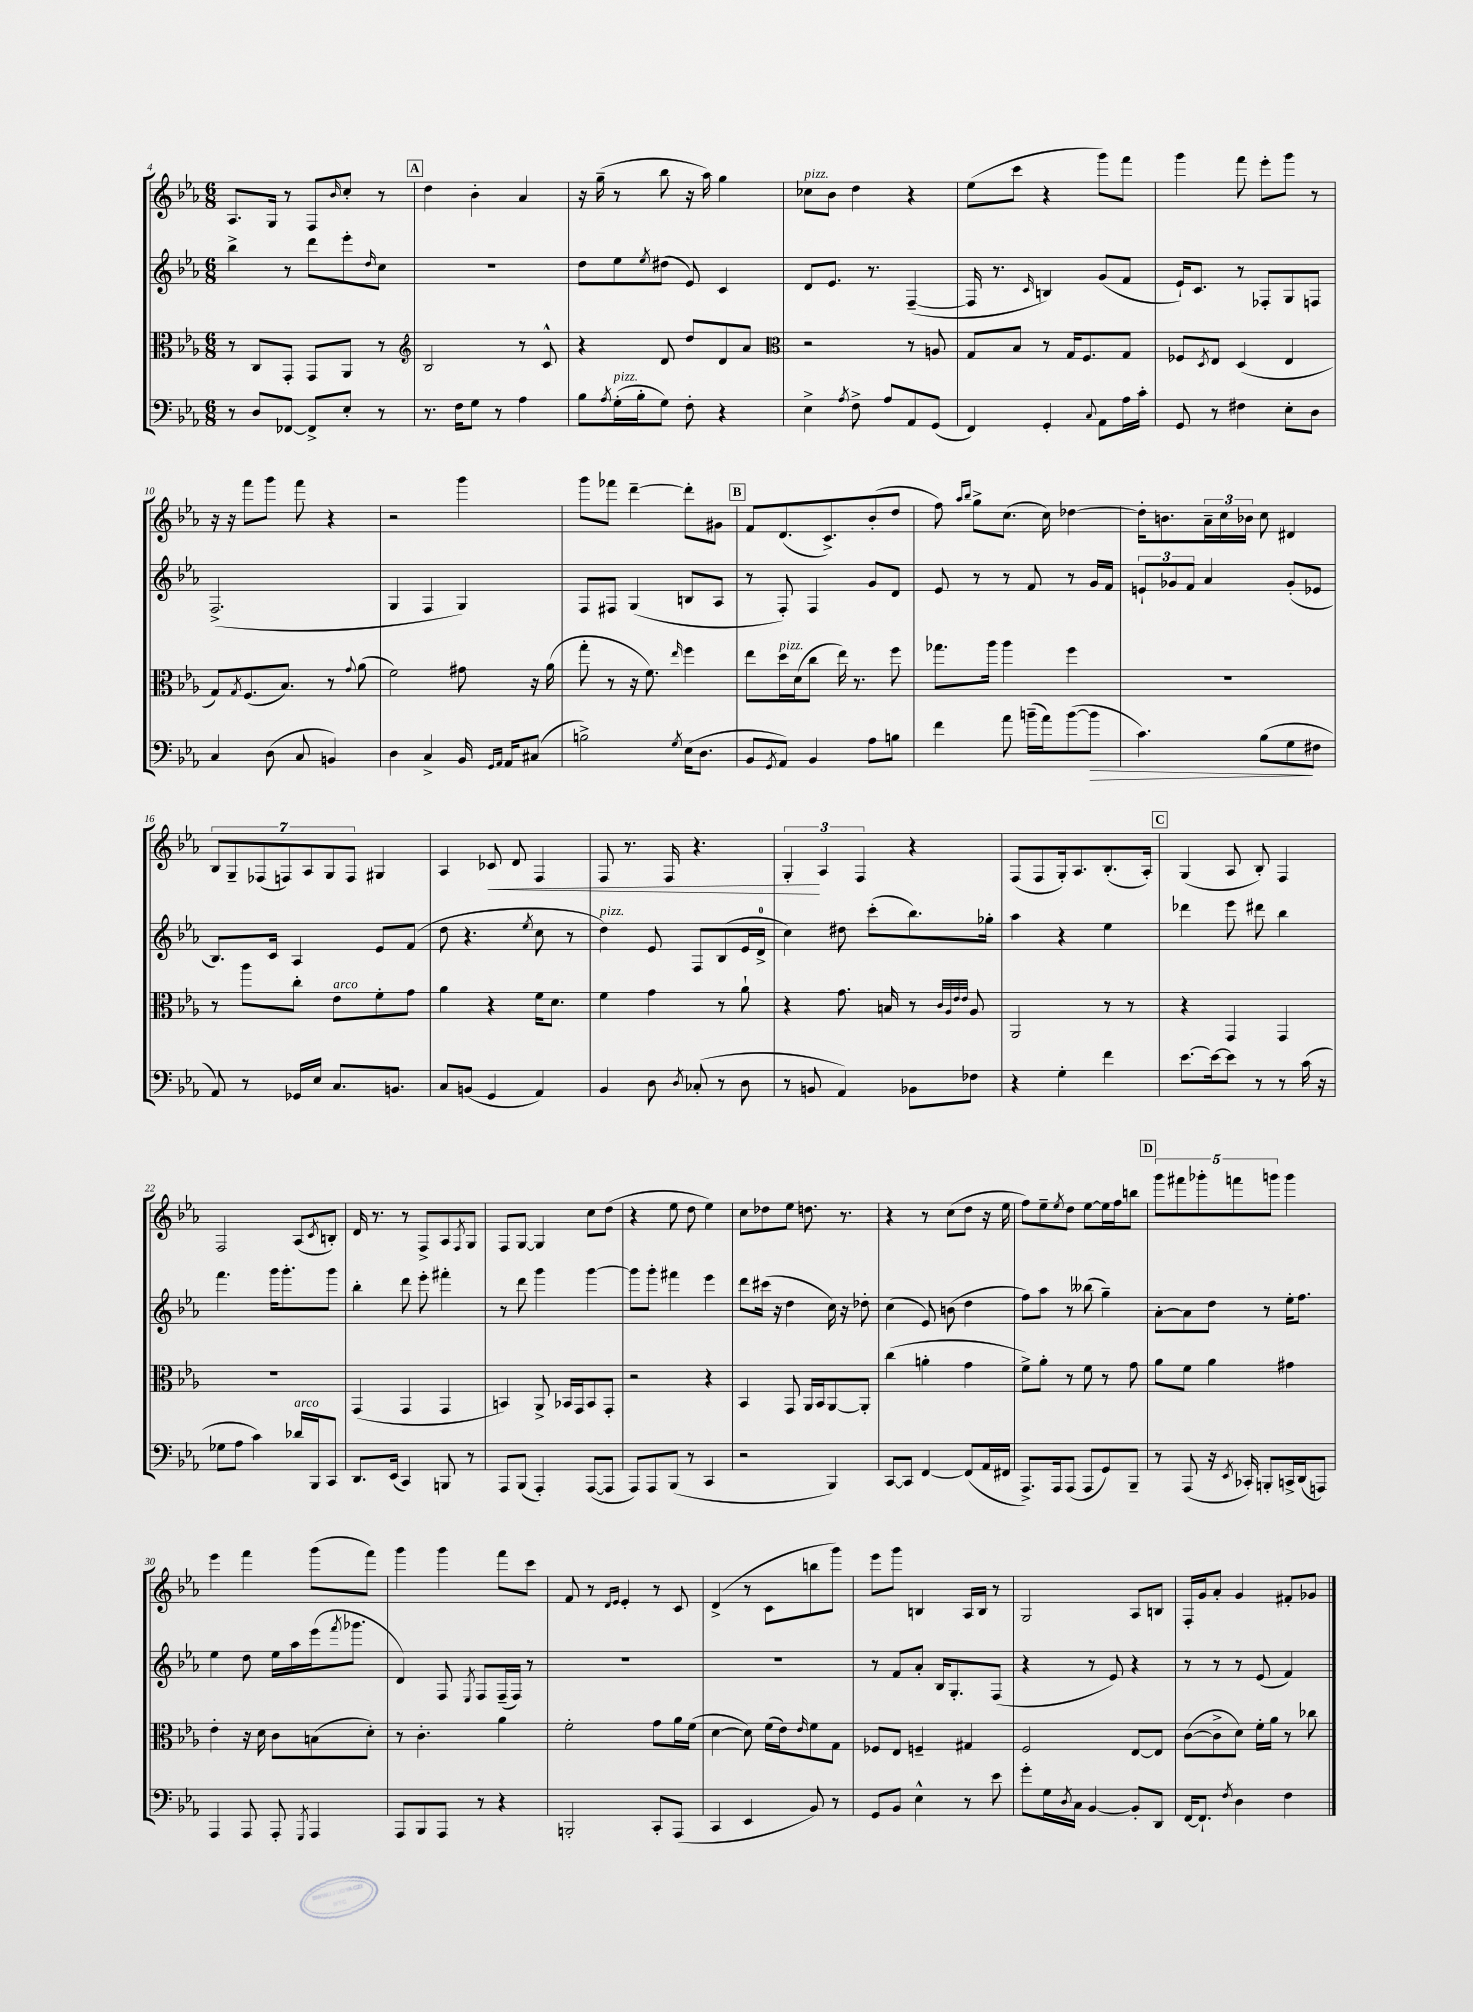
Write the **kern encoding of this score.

**kern	**kern	**kern	**kern
*staff4	*staff3	*staff2	*staff1
*clefF4	*clefC3	*clefG2	*clefG2
*k[b-e-a-]	*k[b-e-a-]	*k[b-e-a-]	*k[b-e-a-]
*M6/8	*M6/8	*M6/8	*M6/8
8r	8r	4bb-^	8.A-
8D	8C	.	.
.	.	.	16G
[8FF-	8GG'	8r	8r
8FF-^]	8GG	8ddd	8F
.	.	.	16qqb-
8E-'	8AA-	8eee-'	8cc'
.	.	16qqdd	.
8r	8r	8cc	8r
=	=	=	=
*	*clefG2	*	*
8.r	2B-	2.r	4dd
16F	.	.	.
8G	.	.	4b-'
8r	.	.	.
4A-	8r	.	4a-
.	8c^^	.	.
=	=	=	=
8B-	4r	8dd	16r
.	.	.	(16gg~
8qA-	.	.	.
(16G'	.	8ee-	8r
16B-'	.	.	.
.	.	8qee-	.
8G)	8d	(8dd#	8bb-
8F'	8dd	8e-)	16r
.	.	.	16aa-)
4r	8d	4c	4gg
.	8a-	.	.
=	=	=	=
*	*clefC3	*	*
4E-^	2r	8d	8cc-
.	.	8.e-	8b-
8qA-	.	.	.
8F^	.	.	4dd
.	.	8.r	.
8A-	.	.	.
8AA-	8r	([4F~	4r
(8GG	8A	.	.
=	=	=	=
4FF)	8G	16F]	(8ee-
.	.	8.r	.
.	8B-	.	8ccc
.	.	16qqc	.
4GG'	8r	4B)	4r
.	16G	.	.
.	8.F	.	.
8qqC	.	.	.
8AA-	.	(8g	8ggg)
16A-	8G	8f	8fff
16c'	.	.	.
=	=	=	=
8GG	8F-	16e-`)	4ggg
.	.	8.c	.
.	8qD	.	.
8r	8E-	.	.
4F#	(4D	8r	8fff
.	.	8F-'	8eee-'
8E-'	4E-	8G	8ggg
8D	.	8F	8r
=	=	=	=
4C	8G)	(2.F^	16r
.	.	.	16r
.	8qG	.	.
.	(8.F	.	8fff
(8D	.	.	8ggg
.	8.B-)	.	.
8C	.	.	8fff
4BB)	8r	.	4r
.	8qqg	.	.
.	(8a-	.	.
=	=	=	=
4D	2f)	4G	2r
4C^	.	4F	.
16BB-	8g#	4G)	4ggg
16qqGG	.	.	.
16qqAA-	.	.	.
16AA-	.	.	.
(8C#	16r	.	.
.	(16a-	.	.
=	=	=	=
2B^)	8gg'	8F	8ggg
.	8r	8F#	8fff-
.	16r	(4G	[4ddd~
.	8.f)	.	.
8qG	16qqee-	.	.
(16E-	4ff	8B	8ddd']
8.D	.	.	.
.	.	8A-	8g#
=	=	=	=
8BB-	8ee-	8r	8f
8qGG	.	.	.
8AA-)	16dd	8F')	(8.d
.	(16d	.	.
4BB-	8cc	4F	.
.	.	.	8.c^)
.	16ee-)	.	.
.	8.r	.	.
8A-	.	8g	(8b-'
8B	8ff	8d	8dd
=	=	=	=
4f	8.gg-	8e-	8ff)
.	.	.	16qqaa-
.	.	.	16qqbb-
.	.	8r	8gg^
.	16aa-	.	.
8a-	4aa-	8r	(8.cc
(16b~	.	8f	.
16a-)	.	.	16cc)
([8b	4ff	8r	[4dd-
8b]	.	16g	.
.	.	16f	.
=	=	=	=
4.c)	2.r	12e`	16dd-']
.	.	.	8.b
.	.	12g-	.
.	.	12f	.
.	.	4a-	24a-~
.	.	.	24cc
.	.	.	24b-
(8B-	.	.	8cc
8G	.	(8g-'	4d#
8F#	.	8e-	.
=	=	=	=
8AA-)	8r	8.B-)	14B-
.	.	.	14G~
8r	8aa-	.	.
.	.	.	(14F-
.	.	16c	.
.	.	.	14F)
16GG-	8cc'	4A-	.
.	.	.	14A-
16E-	.	.	.
.	.	.	14G
8.C	8e-	.	.
.	.	.	14F
.	8f'	8e-	4G#
8.BB	.	.	.
.	8g	(8f	.
=	=	=	=
8C	4a-	8dd	4A-
(8BB	.	4.r	.
4GG	4r	.	8c-
.	.	.	8d
.	.	8qee-	.
4AA-)	16f	8cc	4F
.	8.d	.	.
.	.	8r	.
=	=	=	=
4BB-	4f	4dd)	8F
.	.	.	8.r
8D	4g	8e-	.
.	.	.	16F
8qD	.	.	.
(8C-'	.	8F	4.r
8r	8r	(8B-	.
8D	8a-`	16e-	.
.	.	16d^	.
=	=	=	=
8r	4r	4cc)	6G'
8BB	.	.	.
.	.	.	6A-
4AA-)	8.g	8dd#	.
.	.	.	6F
.	.	(8ccc'	.
.	16B	.	.
8BB-	8r	8.bb-)	4r
.	32qqc	.	.
.	32qqA-	.	.
.	32qqe-	.	.
.	32qqe-	.	.
8F-	8A-	.	.
.	.	16gg-'	.
=	=	=	=
4r	2AA-	4aa-	(8F
.	.	.	8F
4G'	.	4r	16G')
.	.	.	8.A-
4f	8r	4ee-	(8.B-'
.	8r	.	.
.	.	.	16A-')
=	=	=	=
[8.e-	4r	4ddd-	(4G
16e-_	.	.	.
8e-]	4GG	8eee-	8A-
8r	.	8ddd#	8B-')
8r	4GG	4bb-	4F
(16c	.	.	.
16r	.	.	.
=	=	=	=
8G-	2.r	4.fff	2F
8A-	.	.	.
4c)	.	.	.
.	.	16ggg	.
.	.	8.ggg'	.
16d-	.	.	(8A-
16BBB-	.	.	.
.	.	.	8qc
8CC	.	8ggg	8B')
=	=	=	=
8.DD	(4GG	4bb-'	16d
.	.	.	8.r
(16EE-	.	.	.
4CC)	4GG	8ddd	8r
.	.	8eee-'	8F^
8BBB	4GG	4fff#'	8A-
.	.	.	8qF
8r	.	.	8G
=	=	=	=
8AAA-	4BB)	8r	8F
(8BBB-	.	8ddd	[8G
4AAA-')	8AA-^	4ggg	4G]
.	16BB-	.	.
.	16GG	.	.
([8AAA-	8BB-	[4ggg	8cc
8AAA-]	8GG'	.	(8dd
=	=	=	=
8AAA-)	2r	8ggg]	4r
8AAA-	.	8ggg'	.
(8BBB-	.	4fff#	8ee-
8r	.	.	8dd
4CC	4r	4eee-	4ee-)
=	=	=	=
2r	4BB-	8ddd	8cc
.	.	(16ccc#	8dd-
.	.	16r	.
.	8GG	4dd	8ee-
.	16AA-	.	8.dd
.	16BB-	.	.
4BBB-)	[8AA-	16cc)	.
.	.	16r	8.r
.	8AA-']	8dd-'	.
=	=	=	=
[8CC	(4cc	(4cc	4r
8CC]	.	.	.
[4FF	4a'	8e-)	8r
.	.	(8b	(8cc
(8FF]	4g	4dd	8dd
16AA-	.	.	16r
16FF#	.	.	16ee-
=	=	=	=
8.AAA-^)	8f^)	8ff)	8ff)
.	8a-'	8aa-	8ee-~
16AAA-	.	.	.
.	.	.	8qee-
(8AAA-	8r	8r	8dd
8AAA-	8f	(8bb--	[8ee-
8GG)	8r	4gg~)	16ee-]
.	.	.	16ff
8BBB-~	8g	.	8bb
=	=	=	=
8r	8a-	[8a-'	10ggg
.	.	.	10fff#
(8AAA-	8f	8a-]	.
.	.	.	10ggg-'
16r	4a-	8dd	.
.	.	.	10fff
8qEE-	.	.	.
16CC-')	.	.	.
8BBB'	.	8r	.
.	.	.	10ggg
16CC^	4g#	16ee-'	4ggg
(16DD	.	8.ff	.
8AAA)	.	.	.
=	=	=	=
4AAA-	4e-'	4ee-	4eee-
8AAA-	16r	8dd	4fff
.	16d	.	.
8AAA-'	8c	16ee-	.
.	.	16aa-	.
8qGGG	.	.	.
4AAA-	(8B	(16eee-	(8ggg
.	.	8qfff	.
.	.	8.ggg-	.
.	8d')	.	8fff)
=	=	=	=
8AAA-	8r	4d)	4ggg
8BBB-	4.c'	.	.
8AAA-	.	8F	4ggg
.	.	8qE-	.
8r	.	8F	.
4r	4a-	(16F~	8fff
.	.	16F)	.
.	.	8r	8ccc
=	=	=	=
2BBB'	2f'	2.r	8f
.	.	.	8r
.	.	.	16qqd
.	.	.	16qqe-
.	.	.	4e-'
8CC'	8g	.	8r
(8AAA-	16a-	.	8c
.	(16f	.	.
=	=	=	=
4CC	[4d	2.r	(4d^
4EE-	8d])	.	8r
.	(16f	.	8c
.	16e-)	.	.
.	16qqe-	.	.
8BB-)	8f	.	8bb
8r	8G	.	8ggg)
=	=	=	=
8GG	8F-	8r	8eee-
8BB-	8E-	8f	8ggg
4E-^^	4F~	8a-'	4B
.	.	16B-	.
.	.	8.G'	.
8r	4G#	.	16A-
.	.	.	16B
8e-	.	(8F	8r
=	=	=	=
8g'	2F	4r	2G
16G	.	.	.
8qD	.	.	.
16C	.	.	.
[4BB-	.	8r	.
.	.	8e-)	.
8BB-']	[8E-	4r	8A-
8DD	8E-]	.	8B
=	=	=	=
[16FF	([8c	8r	16F'
8.FF`]	.	.	16g
.	8c^]	8r	8a-'
8qF	.	.	.
4D	8d)	8r	4g
.	16f'	(8e-	.
.	16a-	.	.
4F	8r	4f)	8f#'
.	8cc-	.	8g-
==	==	==	==
*-	*-	*-	*-
